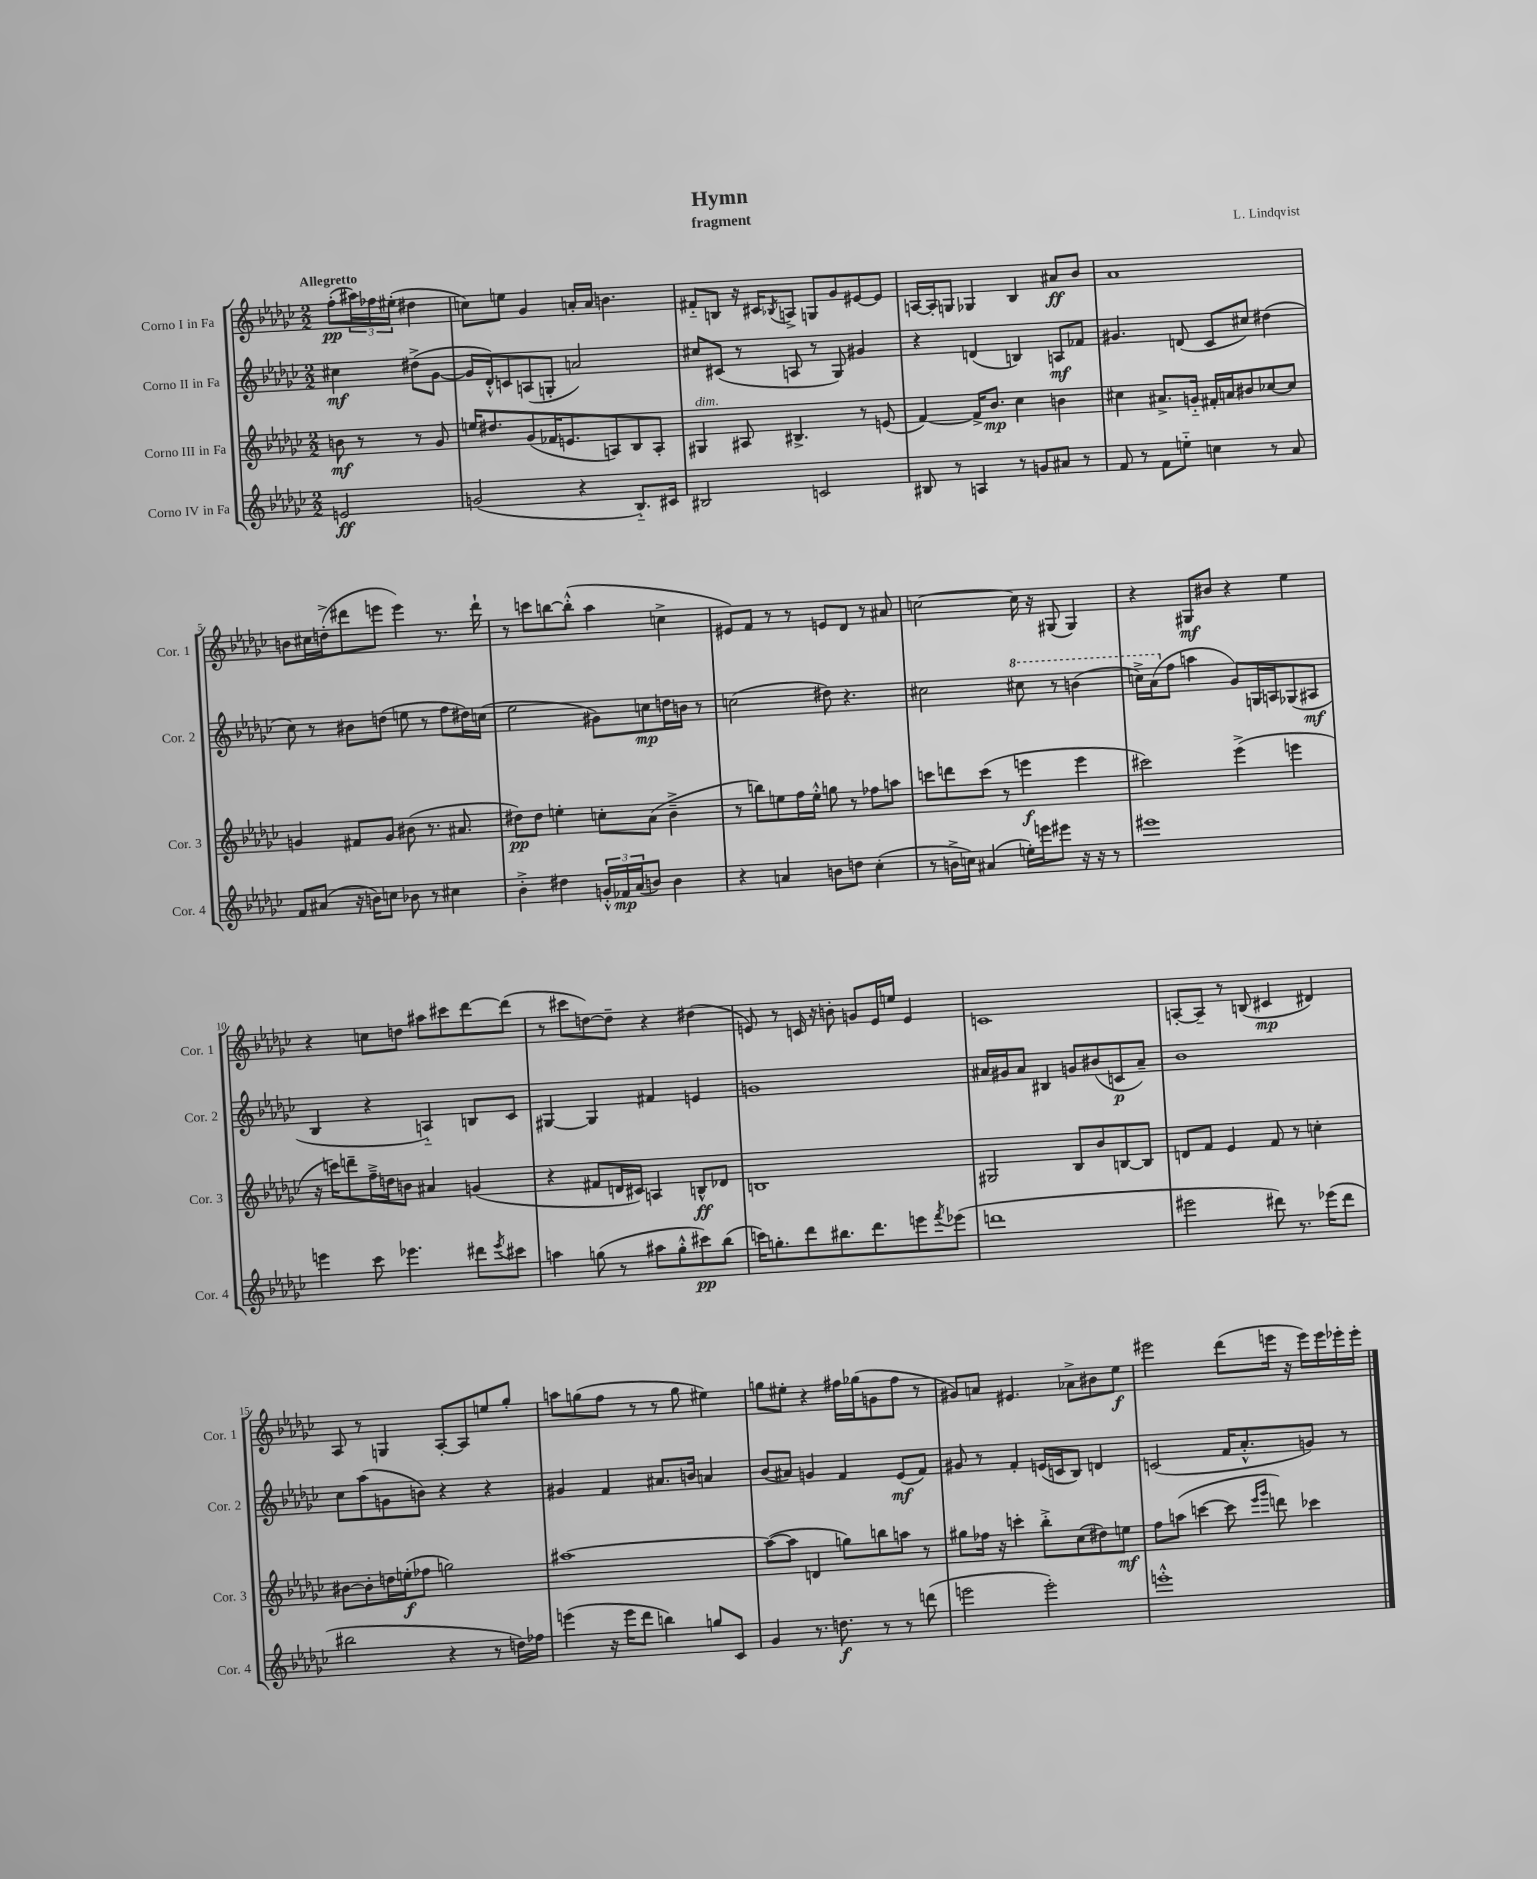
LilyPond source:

\header { title = "Hymn" composer = "L. Lindqvist" subtitle = "fragment" }
<<
\new StaffGroup <<
\new Staff = "s0" \with { instrumentName = "Corno I in Fa" shortInstrumentName = "Cor. 1" } {
    \clef treble \key ges \major \numericTimeSignature \time 2/2 \partial 2 \tempo "Allegretto"
    f''8-.\pp( \tuplet 3/2 { ais''16) fes''16 eis''16-.( } dis''4 |
    c''8) e''8 ges'4 a'16-. a'16 b'4. |
    fis'8-_ b8 r16 cis'16 \acciaccatura { bes8 } a8-> g8 ges'8 eis'8~ eis'8 |
    a16~ a16-. g8 ges4 bes4 ais'8\ff bes'8 |
    aes'1 |
    b'8 cis''16 d''16-.->( dis'''8 e'''8 e'''4) r8. dis'''16-! |
    r8 c'''8 b''8~ b''8-.-^( aes''4 c''4-> |
    eis'8) f'8 r8 r8 e'8 des'8 r8 ais'8 |
    c''2~ c''16 r16 gis8( gis4) |
    r4 gis8\mf bis'8 r4 ees''4 |
    r4 c''8 d''8 ais''8 cis'''8 des'''8~ des'''8( |
    r8 cis'''8 d''8~) d''8-- r4 dis''4( |
    e'8) r8 c'16 r16 b'8-. g'8 e'16 e''16 e'4 |
    c'1 |
    a8~-. a8-- r8 b8( cis'4\mp dis'4) |
    aes8 r8 g4 aes8~-. aes8 e''8 ges''8-. |
    a''8 g''8( f''8 r8 r8 g''8 eis''4) |
    g''8 eis''8-. r4 fis''16 ges''16( g'8 fis''8 r8 |
    gis'8) a'8 eis'4. aes'8-> bis'8 ees''8\f |
    eis'''2 des'''8( e'''16 r16 e'''16) e'''16 ees'''16-. ees'''16-. \bar "|." |
}
\new Staff = "s1" \with { instrumentName = "Corno II in Fa" shortInstrumentName = "Cor. 2" } {
    \clef treble \key ges \major \numericTimeSignature \time 2/2 \partial 2
    cis''4\mf dis''8->( ges'8~ |
    ges'16 des'16-.-^) c'8 a8( g8-. a'2) |
    cis''8 cis'8( r8 a8 r8 ges8) gis'4 |
    r4 d'4( b4) a8\mf fes'8 |
    gis'4. d'8( ces'8 cis''8) dis''4( |
    ces''8) r8 bis'8 d''8( e''8 r8 f''8 dis''16) c''16( |
    ees''2 gis'8) c''8\mp d''16 b'16 r8 |
    c''2( dis''8) r4. |
    cis''2 \ottava #1 cis'''8 r8 b''4( |
    c'''16->) aes''16( \ottava #0 f''8 a''4 ges'8) g16 a16 ges8( ais8\mf |
    bes4 r4 a4-_) b8 ces'8 |
    gis4~ gis4 fis'4 e'4 |
    g'1 |
    ais'16 gis'16 ais'8 bis4 g'8 bis'8( c'8\p ais'8--) |
    bes'1 |
    ces''8 aes''8( g'8 b'8) r4 r4 |
    gis'4 f'4 ais'8. b'16 a'4 |
    bes'8( ais'8) g'4 f'4 ees'8\mf( f'8) |
    gis'8 r8 f'4-. e'16( c'16 bes8) d'4 |
    c'2( f'16 aes'8.-.-^ g'8) r8 \bar "|." |
}
\new Staff = "s2" \with { instrumentName = "Corno III in Fa" shortInstrumentName = "Cor. 3" } {
    \clef treble \key ges \major \numericTimeSignature \time 2/2 \partial 2
    b'8\mf r8 r8 ges'8 |
    e''16 dis''8. ges'8( fes'16 e'8. a8) bes8 a8-. |
    gis4^\markup { \italic "dim." } ais8 bis4.-> r8 e'8( |
    f'4~) f'16-> bes'8.\mp ces''4 b'4 |
    cis''4 ais'8.-> g'16-_ fis'16-. a'16 bis'8 ces''8~ ces''8 |
    g'4 fis'8 g'8 bis'8( r8. ais'8. |
    dis''8\pp) dis''8 e''4-. c''8-. aes'8( bes'4---> |
    r8 b''8) e''8 f''16 e''16-.-^ g''8 r8 fes''8 a''8 |
    c'''8 d'''8 c'''8( r8 e'''4\f e'''4 |
    cis'''2) ees'''4->( e'''4 |
    r16 c'''16) d'''8-- f''16---> d''16 b'8 ais'4 g'4( |
    r4 fis'8 d'16 cis'16) a4 b8-^\ff des'8 |
    b1 |
    gis2 bes8 bes'8 b8~ b8 |
    d'8 f'8 ees'4 f'8 r8 c''4-. |
    bis'8~ bis'8-. d''16 e''16-.\f( fes''8 g''2) |
    ais''1~ |
    ais''8~( ais''8 d'4 g''8) b''8 a''8 r8 |
    gis''8 fes''16 r16 c'''4-. bes''8-.-> ces''8( dis''8) e''8\mf |
    f''8 a''8( c'''4~ c'''8 \grace { ees'''16 ges'''16 } d'''8) ces'''4 \bar "|." |
}
\new Staff = "s3" \with { instrumentName = "Corno IV in Fa" shortInstrumentName = "Cor. 4" } {
    \clef treble \key ges \major \numericTimeSignature \time 2/2 \partial 2
    e'2\ff |
    g'2( r4 bes8.-_) cis'16 |
    bis2 c'2 |
    bis8 r8 a4 r8 g'8 ais'8 r8 |
    f'8 r8 f'8 e''8-_ c''4 r8 aes'8 |
    f'8 ais'8( r16 b'16) c''8 bes'8 r8 cis''4 |
    bes'4-.-> dis''4 \tuplet 3/2 { g'16-.-^ fes'16\mp aes'16( } b'8) b'4 |
    r4 a'4 b'8 d''8 ces''4-.( |
    r8 b'16-> c''16) ais'4( e''16-.) e'''16 eis'''8 r16 r16 r8 |
    eis'''1 |
    e'''4 ces'''8 ees'''4. dis'''8 \acciaccatura { ees'''8 } cis'''8 |
    a''4 g''8( r8 ais''8 g''8-.-^ cis'''8\pp) bes''8( |
    c'''16) g''8.-. des'''8 bis''8. des'''8. e'''8 \acciaccatura { f'''8 } ees'''8( |
    d'''1 |
    eis'''2 dis'''8) r8. ees'''16( dis'''8 |
    bis''2 r4 r8 d''16) fes''16 |
    e'''4( r16 e'''16 des'''8 b''4) g''8 ces'8 |
    ges'4 r8. d''8.\f r8 r8 d'''8( |
    e'''2 e'''2-.) |
    e'''1-.-^ \bar "|." |
}
>>
>>
